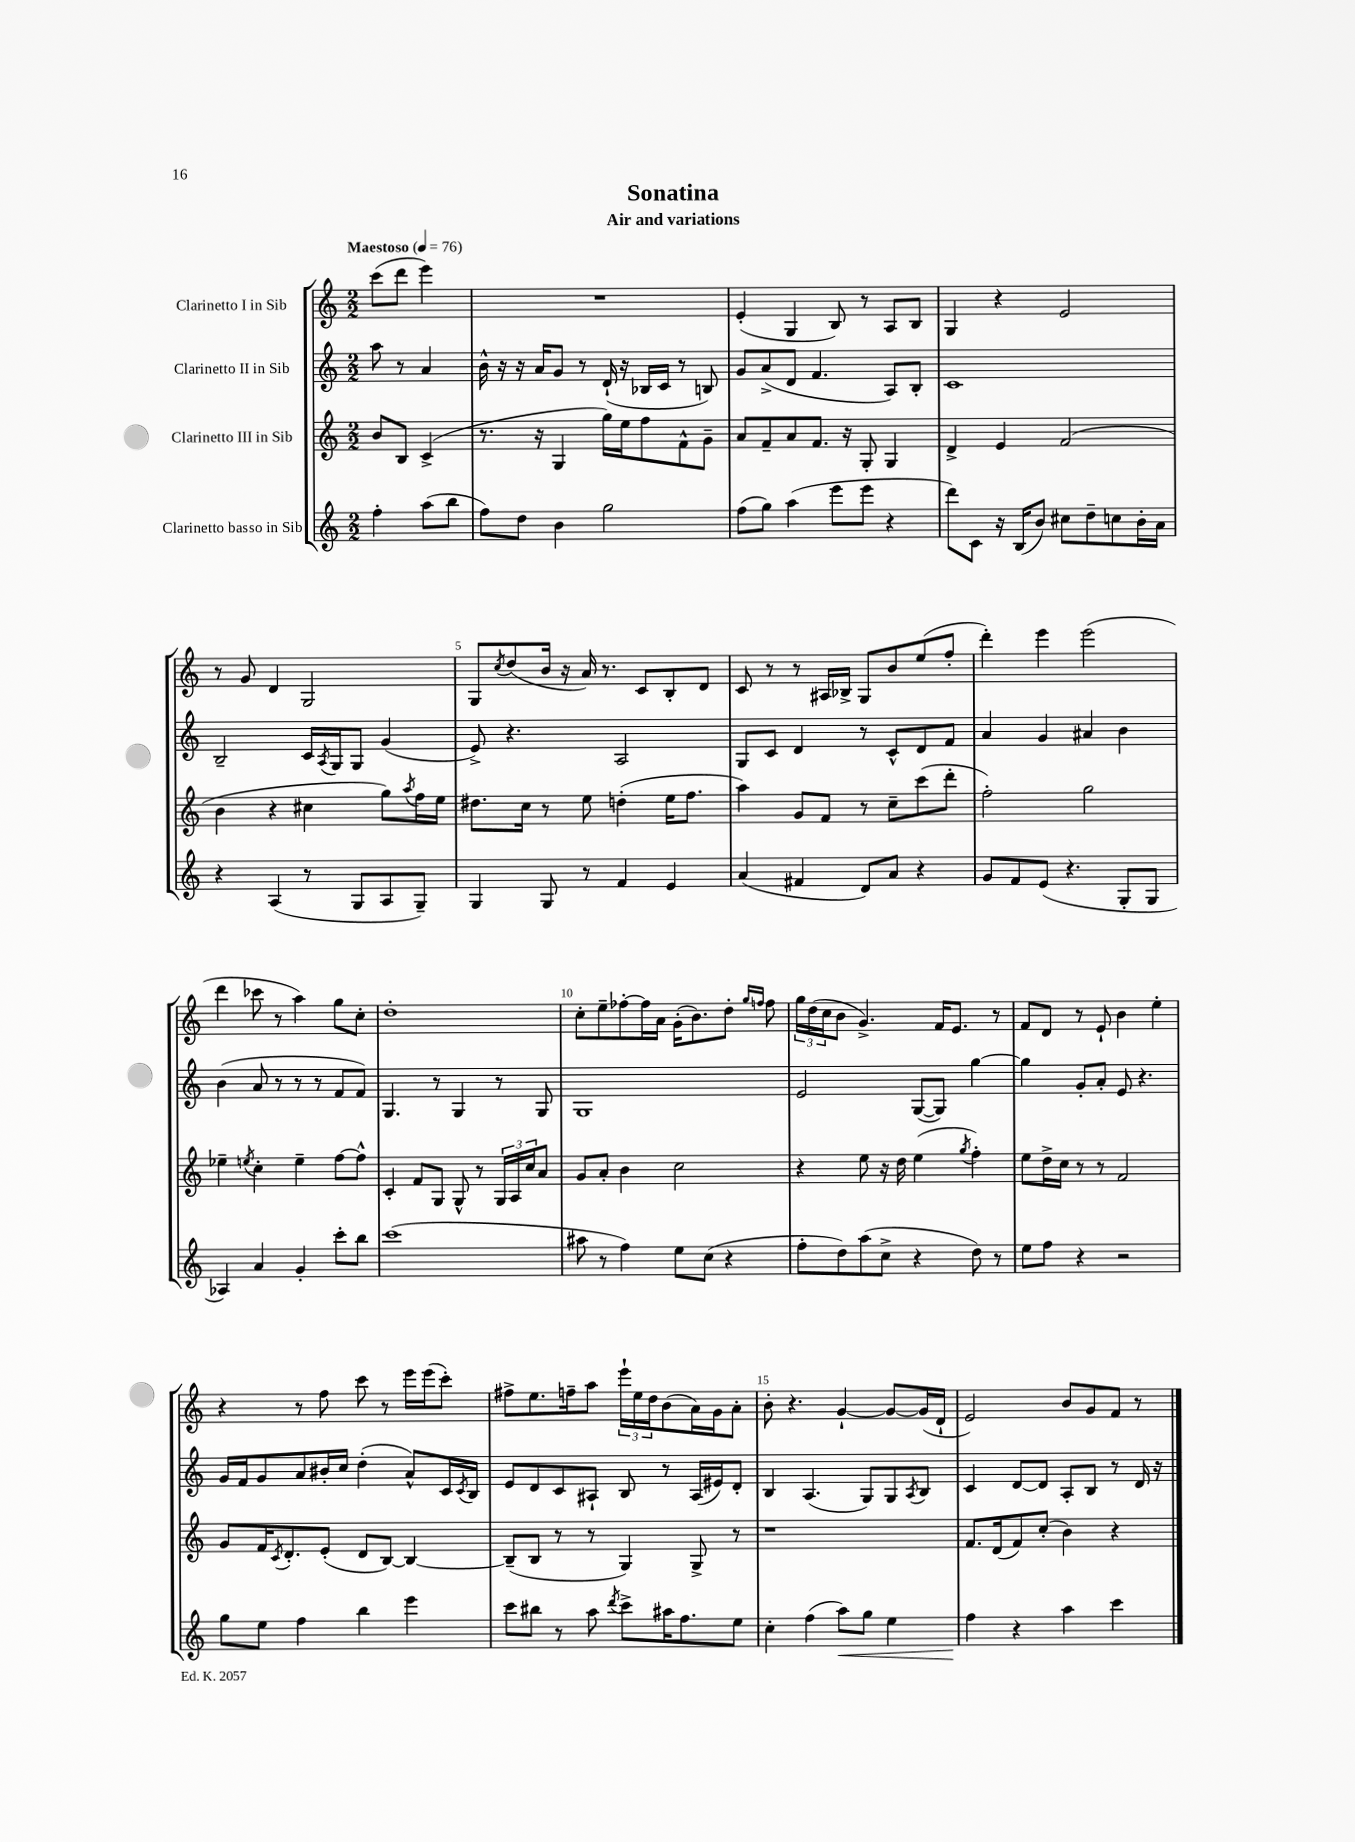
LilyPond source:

\header { title = "Sonatina" subtitle = "Air and variations" }
<<
\new StaffGroup <<
\new Staff = "s0" \with { instrumentName = "Clarinetto I in Sib" } {
    \clef treble \key c \major \numericTimeSignature \time 2/2 \partial 2 \tempo "Maestoso" 4 = 76
    c'''8( d'''8 e'''4) |
    R1 |
    e'4-.( g4 b8) r8 a8 b8 |
    g4 r4 e'2 |
    r8 g'8 d'4 g2 |
    g8 \acciaccatura { c''8 } d''8( b'16 r16 a'16) r8. c'8 b8-. d'8 |
    c'8 r8 r8 ais16 bes16-> g8 b'8 e''8( f''8-. |
    d'''4-.) e'''4 e'''2( |
    d'''4 ces'''8 r8 a''4) g''8 c''8-. |
    d''1-. |
    c''8-. e''8-- fes''8~-. fes''16 a'16 g'16-.( b'8.) d''8-. \grace { g''16 f''16 } f''8 |
    \tuplet 3/2 { g''16 d''16( c''16 } b'8 g'4.->) f'16 e'8. r8 |
    f'8 d'8 r8 e'8-! b'4 e''4-. |
    r4 r8 f''8 c'''8 r8 e'''16 e'''16( c'''8-.) |
    fis''8-> e''8. f''16-- a''8 \tuplet 3/2 { e'''16-! e''16 d''16 } b'8( a'16) g'16 a'8-. |
    b'8-. r4. g'4~-! g'8~ g'16( d'16-! |
    e'2) b'8 g'8 f'8 r8 \bar "|." |
}
\new Staff = "s1" \with { instrumentName = "Clarinetto II in Sib" } {
    \clef treble \key c \major \numericTimeSignature \time 2/2 \partial 2
    a''8 r8 a'4 |
    b'16-^ r16 r16 a'16 g'8 r8 d'16-!( r16 bes16 c'16 r8 b8) |
    g'8 a'8->( d'8 f'4. a8) b8-. |
    c'1 |
    b2-- c'16 \acciaccatura { a8 } g16 g8 g'4( |
    e'8->) r4. a2 |
    g8 c'8 d'4 r8 c'8-^ d'8 f'8 |
    a'4 g'4 ais'4 b'4 |
    b'4( a'8 r8 r8 r8 f'8 f'8) |
    g4. r8 g4 r8 g8 |
    g1 |
    e'2 g8~( g8) g''4~ |
    g''4 g'8-. a'8-. e'8 r4. |
    g'16 f'16 g'8 a'8 bis'16-. c''16 d''4-.( a'8-^) c'16 \acciaccatura { c'8 } b16 |
    e'8 d'8 c'8 ais8-! b8 r8 ais16( eis'16) d'8-. |
    b4 a4.( g8) g8 \acciaccatura { a8 } b8 |
    c'4 d'8~ d'8 a8-. b8 r8 d'16 r16 \bar "|." |
}
\new Staff = "s2" \with { instrumentName = "Clarinetto III in Sib" } {
    \clef treble \key c \major \numericTimeSignature \time 2/2 \partial 2
    b'8 b8 c'4->( |
    r8. r16 g4 g''16) e''16 f''8 f'8-^ g'8-- |
    a'8 f'8-- a'8 f'8. r16 g8-. g4 |
    d'4-> e'4 f'2( |
    b'4 r4 cis''4 g''8) \acciaccatura { a''8 } f''16 e''16 |
    dis''8. c''16 r8 e''8 d''4-.( e''16 f''8. |
    a''4) g'8 f'8 r8 c''8-- c'''8( d'''8-. |
    f''2-.) g''2 |
    ees''4-- \acciaccatura { e''8 } c''4-. e''4-- f''8~ f''8-^ |
    c'4-. f'8 g8 g8-^ r8 \tuplet 3/2 { g16 a16 c''16 } a'8 |
    g'8 a'8-. b'4 c''2 |
    r4 e''8 r16 d''16 e''4( \acciaccatura { g''8 } f''4-.) |
    e''8 d''16-> c''16 r8 r8 f'2 |
    g'8 f'16 \acciaccatura { c'8 } d'8.-. e'8-.( d'8 b8~) b4~ |
    b8--( b8 r8 r8 g4) g8-> r8 |
    r1 |
    f'8. d'16( f'8) c''8-.( b'4) r4 \bar "|." |
}
\new Staff = "s3" \with { instrumentName = "Clarinetto basso in Sib" } {
    \clef treble \key c \major \numericTimeSignature \time 2/2 \partial 2
    f''4-. a''8( b''8 |
    f''8) d''8 b'4 g''2 |
    f''8( g''8) a''4( e'''8 e'''8 r4 |
    d'''8) c'8 r16 b16( b'8) cis''8 d''8-- c''8 b'16-. a'16 |
    r4 a4( r8 g8 a8 g8--) |
    g4 g8 r8 f'4 e'4 |
    a'4( fis'4 d'8) a'8 r4 |
    g'8 f'8 e'8( r4. g8-. g8 |
    aes4) a'4 g'4-. c'''8-. b''8 |
    c'''1( |
    ais''8 r8 f''4) e''8 c''8( r4 |
    f''8-. d''8) a''8( c''8-> r4 d''8) r8 |
    e''8 f''8 r4 r2 |
    g''8 e''8 f''4 b''4 e'''4 |
    c'''8 bis''8 r8 a''8 \acciaccatura { d'''8 } c'''8-> ais''16 f''8. e''8 |
    c''4-. f''4( a''8\<) g''8 e''4 |
    f''4\! r4 a''4 c'''4 \bar "|." |
}
>>
>>
\layout { \context { \Score \override BarNumber.break-visibility = ##(#f #t #t) barNumberVisibility = #(every-nth-bar-number-visible 5) } }
